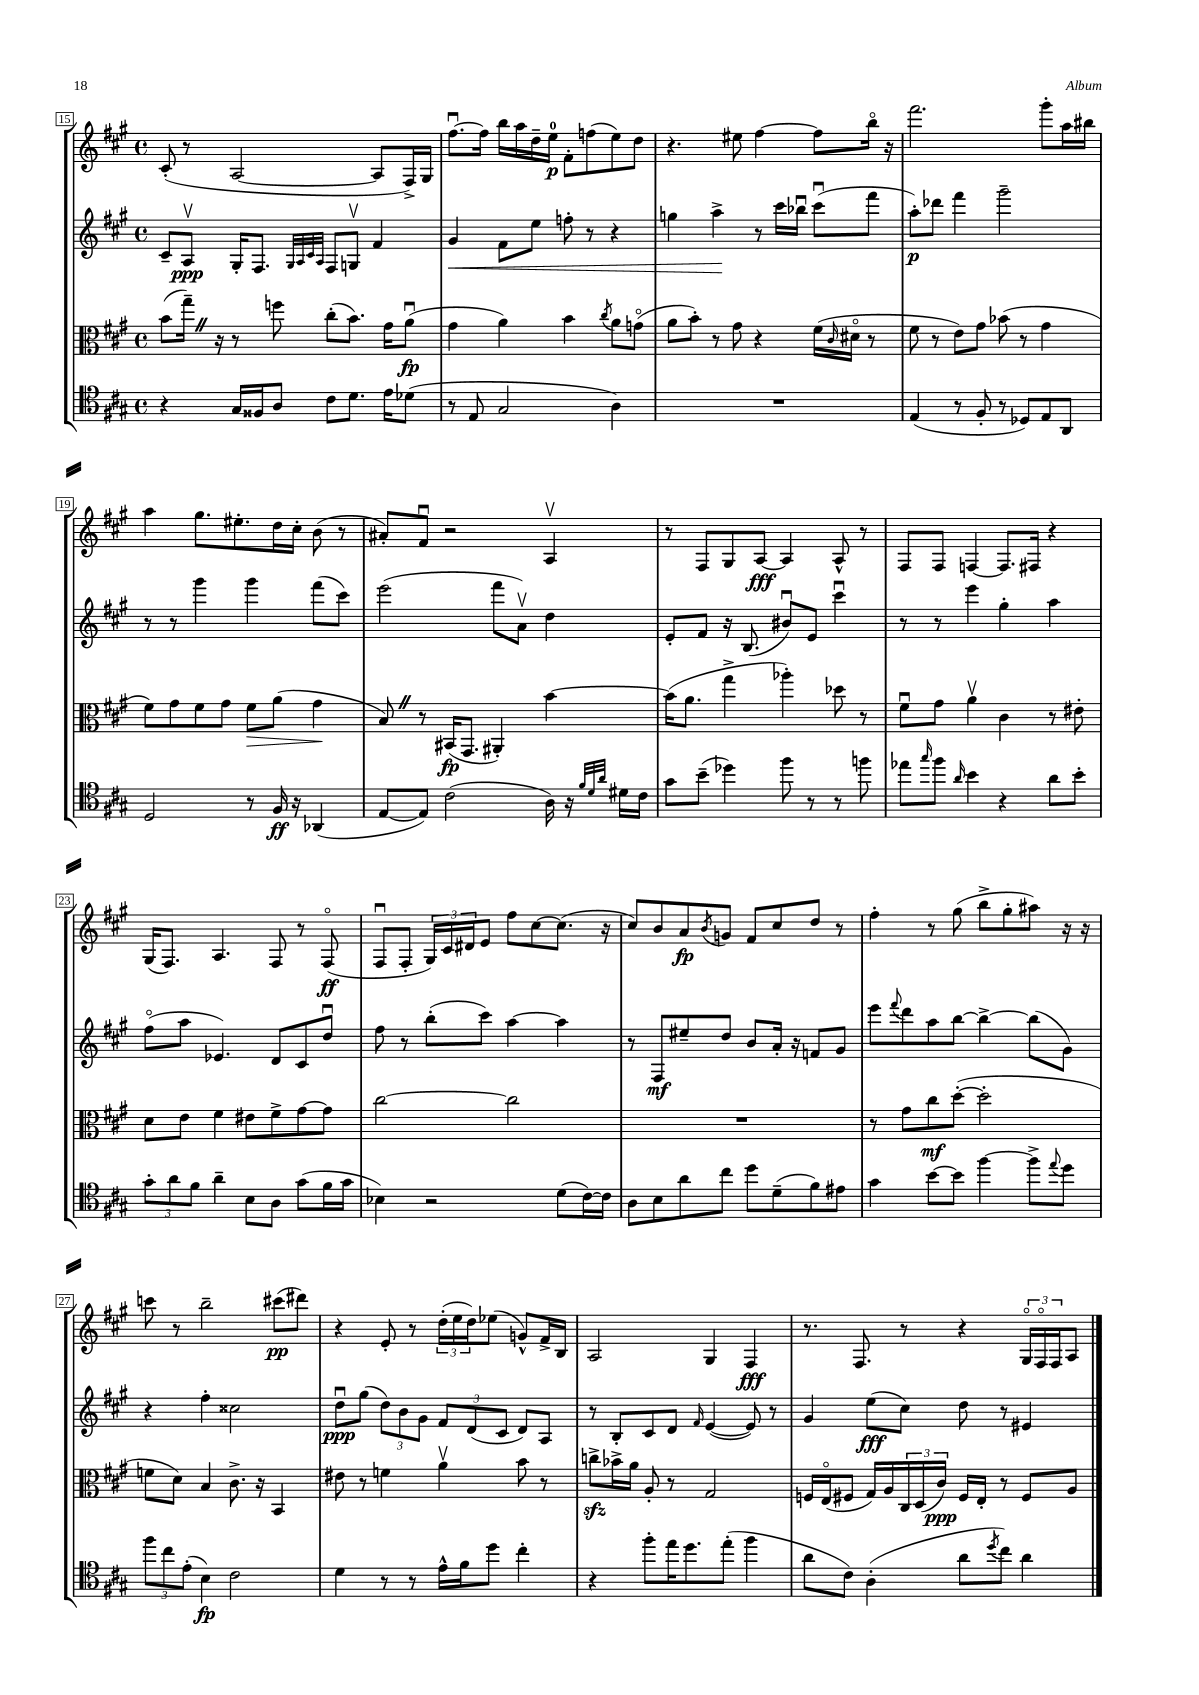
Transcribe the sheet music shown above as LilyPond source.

<<
\new StaffGroup <<
\new Staff = "s0" {
    \clef treble \key a \major \defaultTimeSignature \time 4/4
    cis'8-.( r8 a2~ a8 fis16->) gis16 |
    fis''8.~\downbow fis''16 b''16 a''16 d''16-- e''16-0\p fis'8-. f''8( e''8) d''8 |
    r4. eis''8 fis''4~ fis''8 b''16\flageolet r16 |
    fis'''2. gis'''8-. a''16 bis''16 |
    a''4 gis''8. eis''8.-. d''16 cis''16-. b'8( r8 |
    ais'8-.) fis'8\downbow r2 a4\upbow |
    r8 fis8 gis8 a8~\fff a4 a8-^ r8 |
    fis8 fis8 f4~ f8. fis16 r4 |
    gis16( fis8.) a4. fis8 r8 fis8\flageolet\ff( |
    fis8\downbow fis8-. \tuplet 3/2 { gis16) cis'16 dis'16 } e'8 fis''8 cis''8~ cis''8.( r16 |
    cis''8) b'8 a'8\fp \acciaccatura { b'8 } g'8 fis'8 cis''8 d''8 r8 |
    fis''4-. r8 gis''8( b''8-> gis''8-. ais''8) r16 r16 |
    c'''8 r8 b''2-- cis'''8\pp( dis'''8) |
    r4 e'8-. r8 \tuplet 3/2 { d''16-.( e''16 d''16) } ees''8( g'8-^) fis'16-> b16 |
    a2 gis4 fis4\fff |
    r8. fis8. r8 r4 \tuplet 3/2 { gis16\flageolet fis16\flageolet fis16 } a8 \bar "|." |
}
\new Staff = "s1" {
    \clef treble \key a \major \defaultTimeSignature \time 4/4
    cis'8-- a8\upbow\ppp gis16-. fis8. \grace { gis32 a32 cis'32 a32 } fis8 g8\upbow fis'4 |
    gis'4\< fis'8 e''8 f''8-. r8 r4 |
    g''4 a''4->\! r8 cis'''16 bes''16\downbow cis'''8\downbow( fis'''8 |
    a''8-.\p) des'''8 fis'''4 gis'''2-- |
    r8 r8 gis'''4 gis'''4 fis'''8( cis'''8) |
    e'''2( fis'''8 a'8\upbow) d''4 |
    e'8-. fis'8 r16 b8.( bis'8\downbow) e'8 cis'''4\downbow |
    r8 r8 e'''4 gis''4-. a''4 |
    fis''8\flageolet( a''8 ees'4.) d'8 cis'8 d''8\downbow |
    fis''8 r8 b''8-.( cis'''8) a''4~ a''4 |
    r8 fis8\mf eis''8-- d''8 b'8 a'16-. r16 f'8 gis'8 |
    e'''8 \appoggiatura { fis'''8 } d'''8 a''8 b''8~ b''4~-> b''8( gis'8) |
    r4 fis''4-. cisis''2 |
    d''8\downbow\ppp gis''8( \tuplet 3/2 { d''8) b'8 gis'8 } \tuplet 3/2 { fis'8 d'8( cis'8 } d'8) a8 |
    r8 b8-. cis'8 d'8 \grace { fis'16 } e'4~( e'8) r8 |
    gis'4 e''8\fff( cis''8) d''8 r8 eis'4 \bar "|." |
}
\new Staff = "s2" {
    \clef alto \key a \major \defaultTimeSignature \time 4/4
    b'8( gis''16--) \once \override BreathingSign.text = \markup { \musicglyph "scripts.caesura.straight" } \breathe r16 r8 f''8 cis''8-.( b'8.) gis'16 a'8\downbow\fp( |
    gis'4 a'4) b'4 \acciaccatura { cis''8 } a'8 g'8\flageolet( |
    a'8 b'8-.) r8 gis'8 r4 fis'16( \grace { cis'16 } dis'16\flageolet r8 |
    fis'8 r8 e'8) gis'8 bes'8( r8 gis'4 |
    fis'8) gis'8 fis'8 gis'8 fis'8\> a'8( gis'4\! |
    b8) \once \override BreathingSign.text = \markup { \musicglyph "scripts.caesura.straight" } \breathe r8 bis,16\fp( gis,8. ais,4-.) b'4~ |
    b'16( a'8. gis''4-> aes''4-.) des''8 r8 |
    fis'8\downbow gis'8 a'4\upbow cis'4 r8 eis'8-. |
    d'8 e'8 fis'4 eis'8 fis'8-> gis'8~ gis'8 |
    cis''2~ cis''2 |
    R1 |
    r8 gis'8 cis''8\mf d''8~-.( d''2-. |
    f'8 d'8) b4 cis'8.-> r16 b,4 |
    eis'8 r8 f'4 a'4\upbow b'8 r8 |
    c''8->\sfz bes'16-> a'16 a8-. r8 gis2 |
    f16 e16\flageolet( fis8 gis16) a16 \tuplet 3/2 { cis16 d16( cis'16\ppp) } fis16 e16-. r8 fis8 a8 \bar "|." |
}
\new Staff = "s3" {
    \clef tenor \key a \major \defaultTimeSignature \time 4/4
    r4 gis16 fisis16 a8 cis'8 d'8. e'16 des'8( |
    r8 e8 gis2 a4) |
    R1 |
    e4( r8 fis8-. r8 des8) e8 a,8 |
    d2 r8 fis16\ff r16 aes,4( |
    e8~ e8) cis'2( a16) r16 \grace { fis'32 d'32 a'32 } dis'16 cis'16 |
    gis'8 b'8--( des''4) fis''8 r8 r8 f''8 |
    ees''8 \grace { gis''16 } fis''8 \grace { a'16 } b'4 r4 a'8 b'8-. |
    \tuplet 3/2 { gis'8-. a'8 fis'8 } a'4-- b8 a8 gis'8( fis'16 gis'16 |
    bes4) r2 d'8( cis'16~) cis'16 |
    a8 b8 a'8 cis''8 d''8 d'8--( fis'8) eis'8 |
    gis'4 b'8~ b'8 fis''4~ fis''8-> \appoggiatura { e''8 } d''8 |
    \tuplet 3/2 { fis''8 cis''8 e'8-.( } b4\fp) cis'2 |
    d'4 r8 r8 e'16-^ fis'16 d''8 cis''4-. |
    r4 fis''8-. e''16 d''8. e''8-.( fis''4 |
    a'8 cis'8) a4-.( a'8 \acciaccatura { d''8 } cis''8) a'4 \bar "|." |
}
>>
>>
\layout { \context { \Score currentBarNumber = #15 \override BarNumber.stencil = #(make-stencil-boxer 0.1 0.3 ly:text-interface::print) } }
